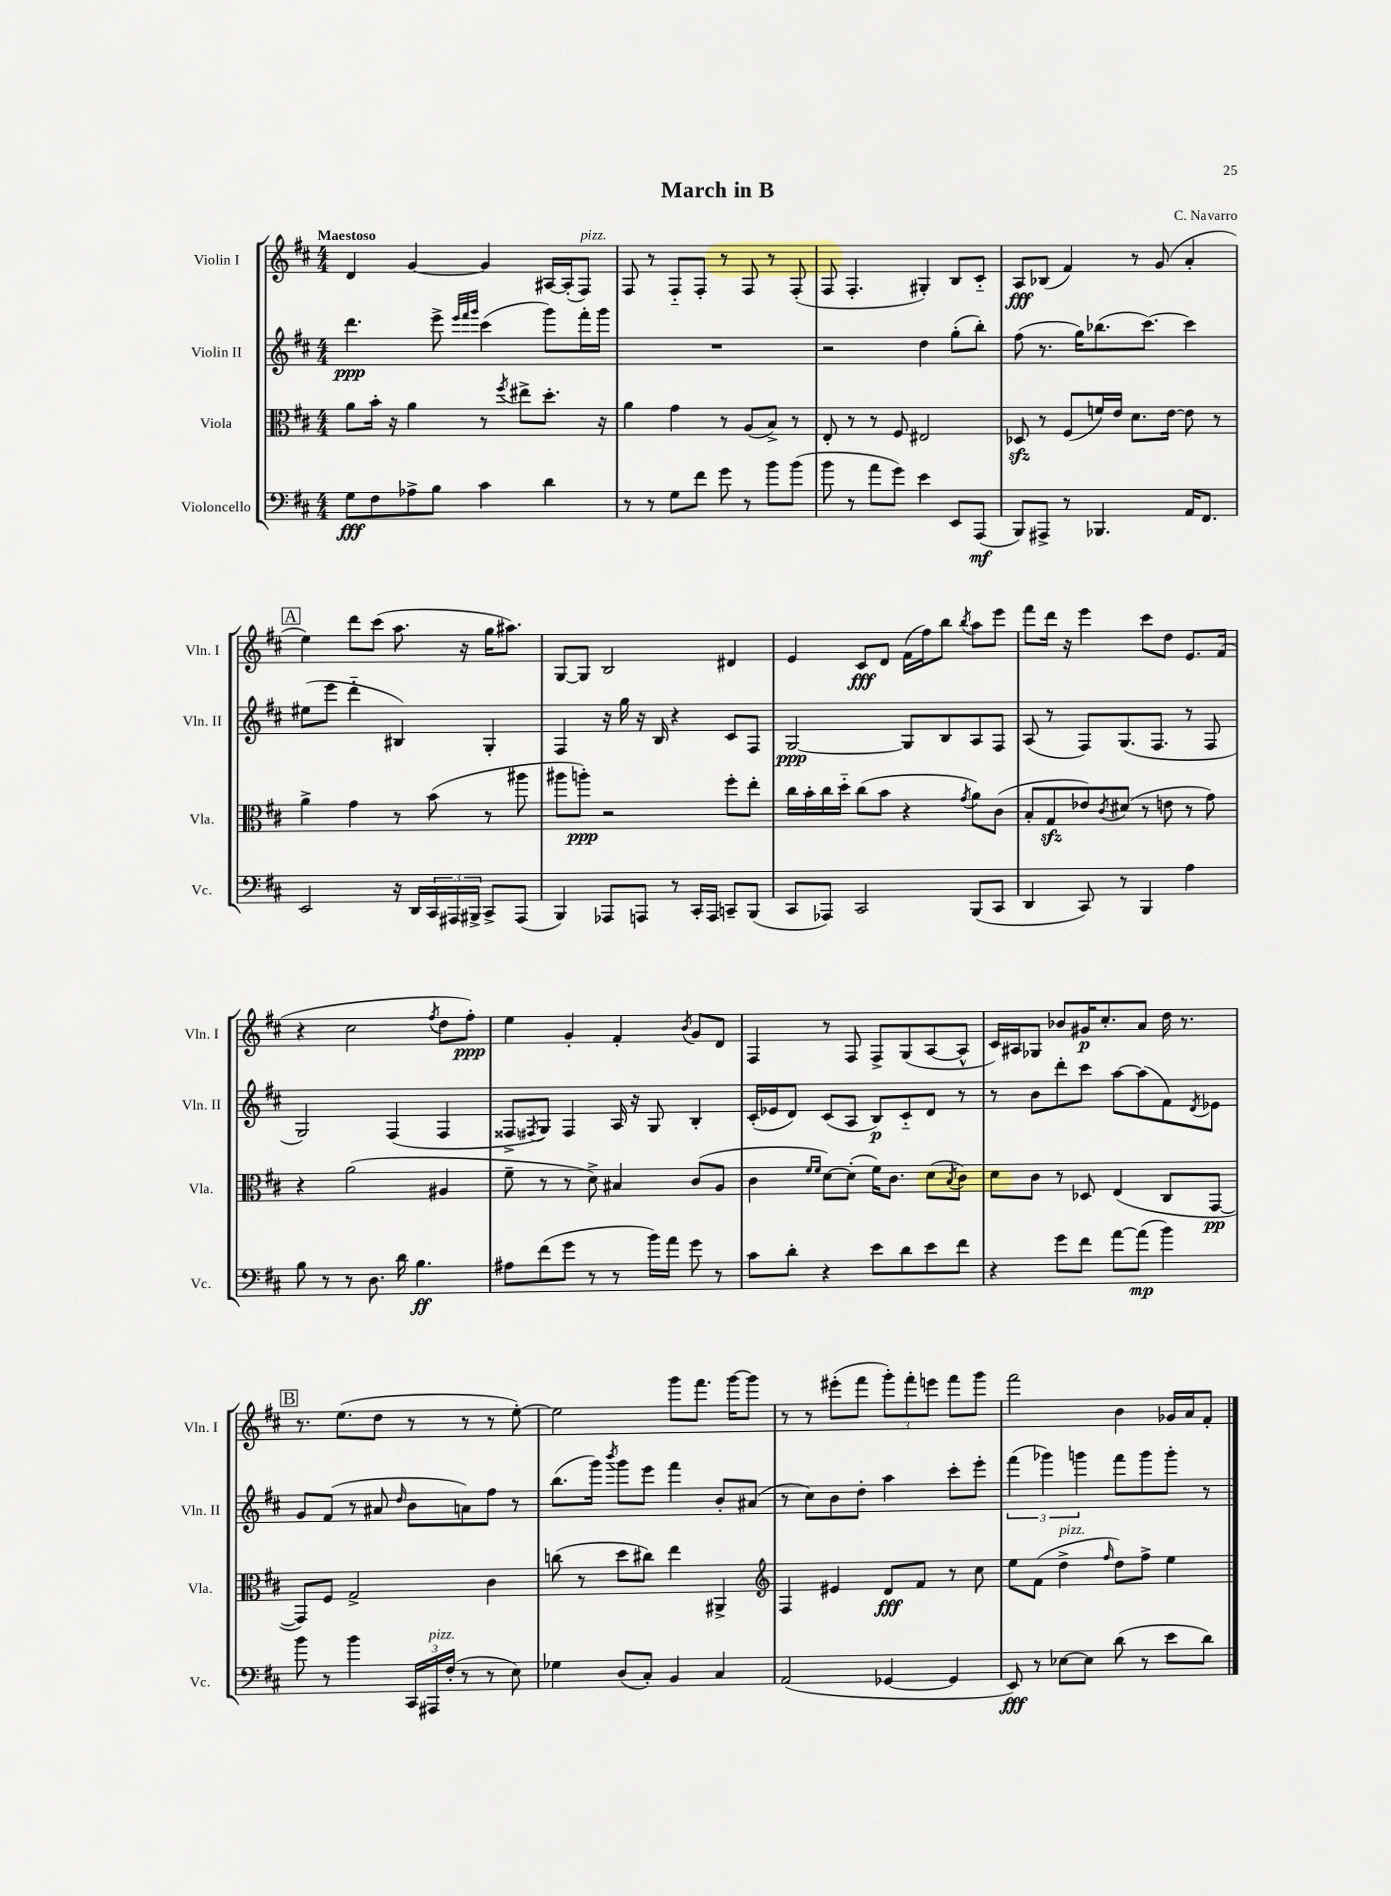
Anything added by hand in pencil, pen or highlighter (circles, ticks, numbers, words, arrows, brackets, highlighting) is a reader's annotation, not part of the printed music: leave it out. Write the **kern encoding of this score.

**kern	**kern	**kern	**kern
*staff4	*staff3	*staff2	*staff1
*clefF4	*clefC3	*clefG2	*clefG2
*k[f#c#]	*k[f#c#]	*k[f#c#]	*k[f#c#]
*M4/4	*M4/4	*M4/4	*M4/4
8G	8a	4.ddd	4d
8F#	16b'	.	.
.	16r	.	.
8A-^	4a	.	[4g
8B	.	8eee^	.
.	.	32qqeee	.
.	.	32qqfff#	.
.	.	32qqggg	.
4c#	8r	(4ccc#	4g]
.	8qff#	.	.
.	8ee#^	.	.
4d	8.dd'	8ggg)	[16A#
.	.	.	(16A#']
.	.	16fff#'	8F#)
.	16r	16ggg	.
=	=	=	=
8r	4a	1r	8F#
8r	.	.	8r
8G	4g	.	8F#'~
8f#	.	.	8F#'
8g	8r	.	8r
8r	(8A	.	8F#
8b	8B^)	.	8r
(8b	8r	.	(8F#'
=	=	=	=
8b	8E'	2r	8F#
8r	8r	.	4.F#'
8a	8r	.	.
8g)	8F#	.	.
4e	2E#	4dd	4G#')
8EE	.	(8gg'	8B
(8AAA	.	8bb')	8c#'~
=	=	=	=
8BBB)	8D-	(8ff#	8A
8AAA#^	8r	8.r	(8B-
8r	(8F#	.	4f#)
.	.	16gg)	.
4.BBB-	16f)	(8.bb-	.
.	16e	.	.
.	8.d	.	8r
.	.	[8.ccc#)	.
.	.	.	(8g
.	[16e	.	.
16AA	8e]	4ccc#]	4a'
8.FF#	.	.	.
.	8r	.	.
=	=	=	=
2EE	4a^	(8ee#	4ee)
.	.	8eee	.
.	4g	4ddd'~	8ddd
.	.	.	(8ccc#
16r	8r	4B#)	8.aa
16DD	.	.	.
24CC#	(8b	.	.
24AAA#	.	.	.
.	.	.	16r
24BBB#^	.	.	.
8CC#^	8r	4G'	16gg
.	.	.	8.aa#)
(8AAA#	8aa#	.	.
=	=	=	=
4BBB)	8aa#	4F#	[8G
.	8aa')	.	8G]
8AAA-	2r	16r	2B
.	.	16gg	.
8AAA	.	16r	.
.	.	16B	.
8r	.	4r	.
16CC#'	.	.	.
16AAA	.	.	.
8CC~	8ff#'	8c#	4d#
(8BBB	8ee'	8F#	.
=	=	=	=
8CC#	16cc#	[2G	4e
.	16b'	.	.
8AAA-)	16cc#	.	.
.	16dd'~	.	.
2CC#	(8cc#	.	8c#
.	8b	.	8d
.	4r	8G]	(16f#
.	.	.	16ff#)
.	.	8B	8bb
.	8qg	.	8qbb
(8BBB	8a)	8A	8aa
8CC#	(8c#	8F#	8eee
=	=	=	=
4DD	8B'	(8A	8fff#
.	8G	8r	16ddd
.	.	.	16r
8CC#)	8e-)	8F#)	4eee
.	8qc#	.	.
8r	(8d#	(8.G	.
4BBB	8r	.	8ccc#
.	.	8.F#	.
.	8e	.	8dd
4A	8r	8r	8.e
.	8g)	8F#	.
.	.	.	(16f#
=	=	=	=
8B	4r	2G)	4r
8r	.	.	.
8r	(2a	.	2cc#
8.D	.	.	.
.	.	(4F#	.
16d	.	.	.
4.B	.	.	.
.	.	.	8qff#
.	4A#	4F#	8dd
.	.	.	8ff#')
=	=	=	=
8A#	8f#~	8F##^	4ee
.	.	8qF#	.
(8f#	8r	8G)	.
8g	8r	4F#	4g'
8r	8d^)	.	.
8r	4B#	16A	4f#'
.	.	16r	.
16b)	.	8G	.
16a	.	.	.
.	.	.	8qb
8g	(8c#	4B'	8g
8r	8A	.	8d
=	=	=	=
8c#	4c#	(16c#'	4F#
.	.	16e-	.
8d'	.	8d)	.
.	16qqf#	.	.
.	16qqf#	.	.
4r	[8d)	(8c#	8r
.	(8d']	8A	8F#
8e	16f#)	8B)	8F#^
.	8.c#	.	.
8d	.	8c#'~	(8G
8e	(8d	8d	[8A
.	8qB	.	.
8f#	8c#)	8r	8A^^]
=	=	=	=
4r	8d	8r	16c#)
.	.	.	16A#
.	8c#	8b	8G-
8g	8r	8ddd'	8b-
8f#	8D-	8ccc#	16g#
.	.	.	8.cc#'
[8a	(4E	[8aa	.
(8a]	.	(8aa]	8a
4b)	8C#	8f#)	16dd
.	.	.	8.r
.	.	8qd	.
.	[8GG	8e-	.
=	=	=	=
8b	8GG])	8g	8.r
8r	8F#	(8f#	.
.	.	.	(8.ee
4b	2G^	8r	.
.	.	8a#	8dd
.	.	16qqdd	.
24CC#	.	8b	8r
24AAA#	.	.	.
(24F#'	.	.	.
8r	.	8a)	8r
8r	4c#	8ff#	8r
8E)	.	8r	[8ee')
=	=	=	=
4G-	(8cc	(8.bb	2ee]
.	8r	.	.
.	.	16ggg)	.
.	.	8qbbb	.
(8D	8dd	8ggg	.
8C#')	8cc#)	8eee	.
4BB	4ee	4fff#	8ggg
.	.	.	8.fff#
4C#	4AA#^	8b'	.
.	.	.	[16ggg
.	.	(8a#	8ggg]
=	=	=	=
*	*clefG2	*	*
(2AA	4F#	8r	8r
.	.	8cc#)	8r
.	4e#	8b	(8eee#'
.	.	8dd'	8fff#
[4GG-	8d	4aa	12ggg')
.	.	.	12fff#'
.	8f#	.	.
.	.	.	12eee
4GG-]	8r	8ccc#'	8fff#
.	8cc#	8eee'	8ggg
=	=	=	=
8EE)	8ee	(6fff#	2fff#
8r	(8f#	.	.
.	.	6ggg-)	.
[8E-	4dd^	.	.
.	.	6ggg	.
8E-]	.	.	.
.	16qqff#	.	.
(8d	8dd)	8fff#	4b
8r	8ff#^	8ggg	.
8e	4ee	8ggg'	16g-
.	.	.	16a
8d)	.	8r	8f#'
==	==	==	==
*-	*-	*-	*-
